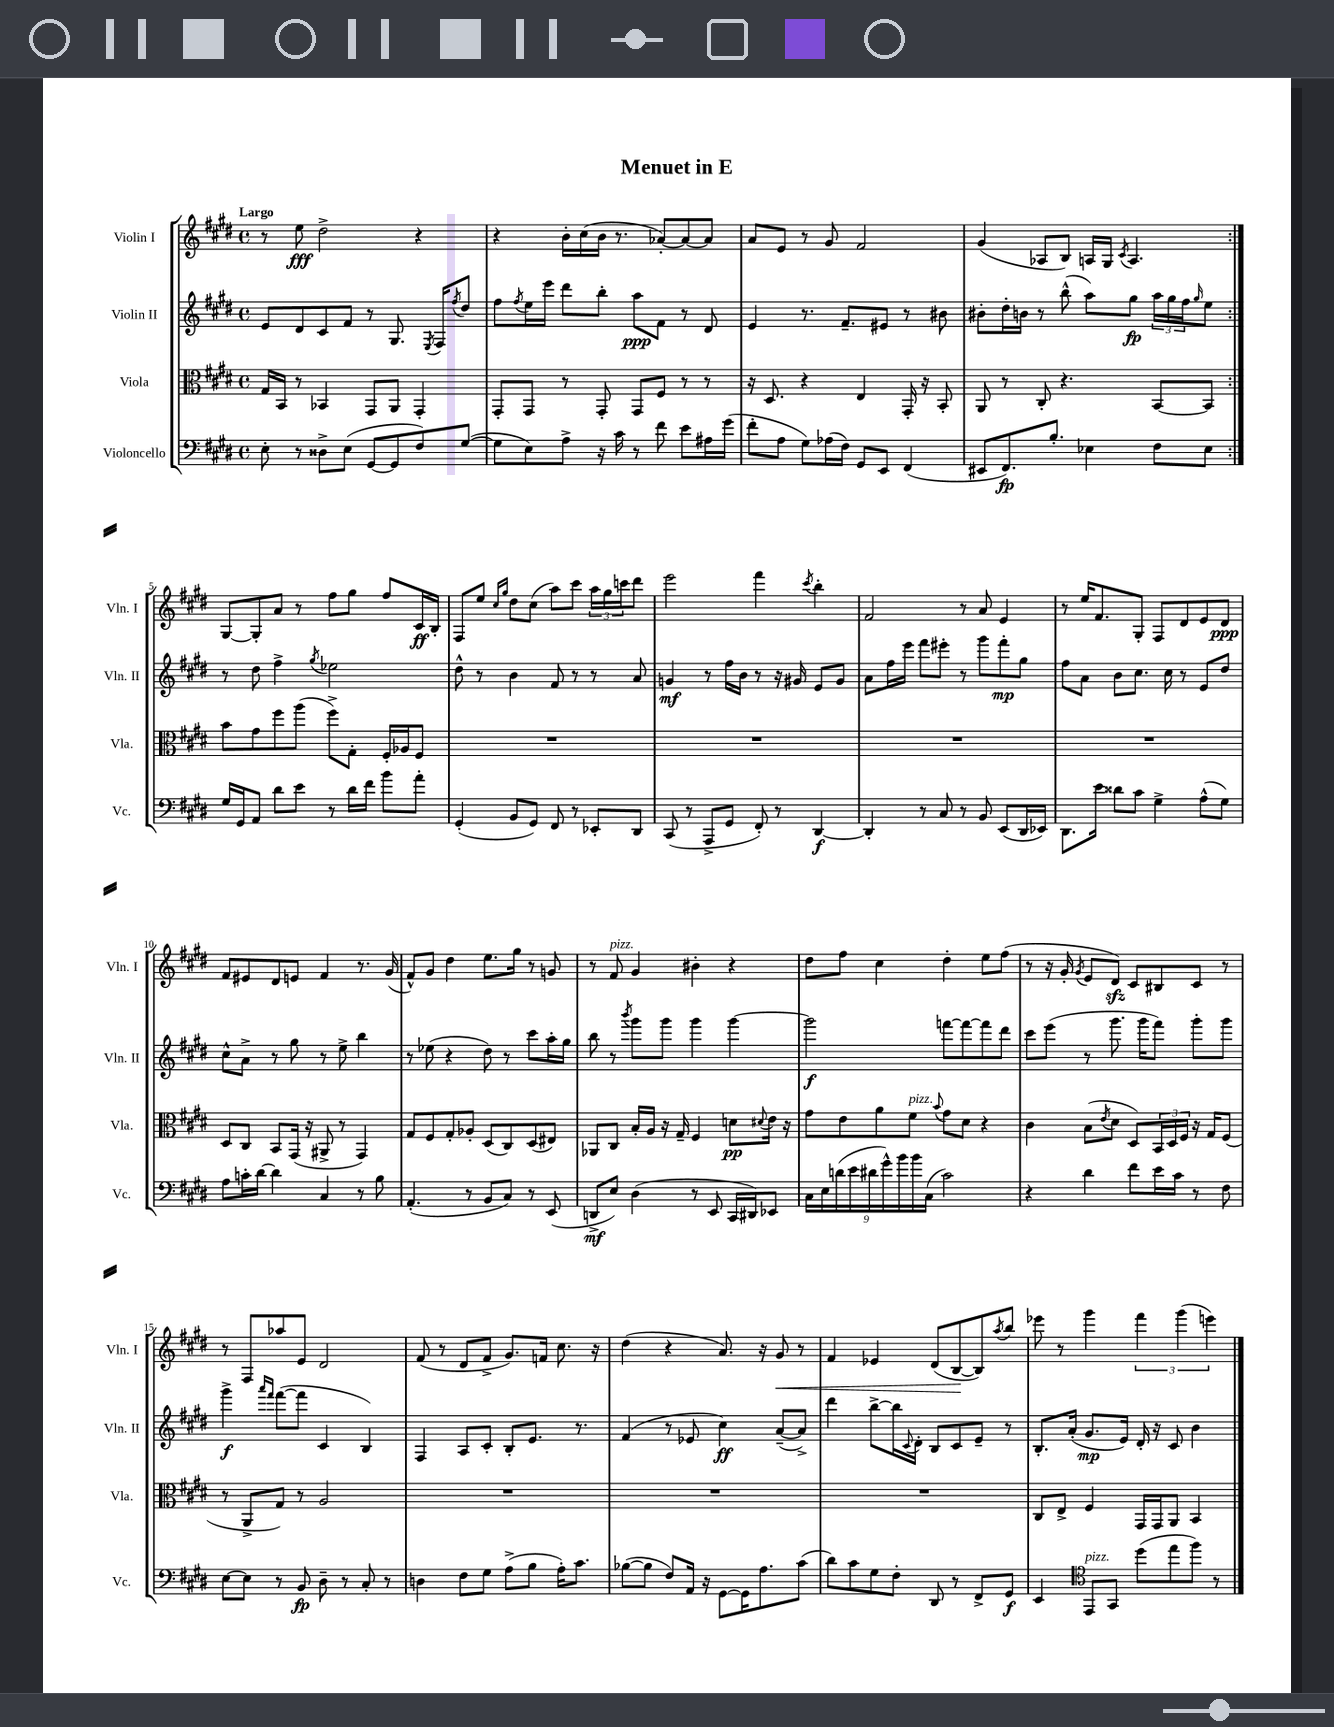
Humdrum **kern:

**kern	**dynam	**kern	**dynam	**kern	**dynam	**kern	**dynam
*part4	*part4	*part3	*part3	*part2	*part2	*part1	*part1
*staff4	*staff4	*staff3	*staff3	*staff2	*staff2	*staff1	*staff1
*I"Violoncello	*	*I"Viola	*	*I"Violin II	*	*I"Violin I	*
*I'Vc.	*	*I'Vla.	*	*I'Vln. II	*	*I'Vln. I	*
*clefF4	*	*clefC3	*	*clefG2	*	*clefG2	*
*k[f#c#g#d#]	*	*k[f#c#g#d#]	*	*k[f#c#g#d#]	*	*k[f#c#g#d#]	*
*M4/4	*	*M4/4	*	*M4/4	*	*M4/4	*
*met(c)	*	*met(c)	*	*met(c)	*	*met(c)	*
=1	=1	=1	=1	=1	=1	=1	=1
!	!	!	!	!	!	!LO:TX:a:B:t=Largo	!
8E'\	.	16G#/LL	.	8e/L	.	8r	.
.	.	16BB/JJ	.	.	.	.	.
8r	.	8r	.	8d#/	.	8ee\	fff
8D##X^\L	.	4BB-X/	.	8c#/	.	2dd#^\	.
(8E\J	.	.	.	8f#/J	.	.	.
[8GG#/L	.	8GG#/L	.	8r	.	.	.
8GG#/]	.	8AA/J	.	8.G#/	.	.	.
8F#/)	.	4GG#'/	.	.	.	4r	.
.	.	.	.	8qE/	.	.	.
.	.	.	.	16F#/KL	.	.	.
.	.	.	.	8qff#/	.	.	.
([8G#/J	.	.	.	8dd#/J	.	.	.
=2	=2	=2	=2	=2	=2	=2	=2
8G#\L]	.	8GG#'/L	.	8ff#\L	.	4r	.
.	.	.	.	8qff#/	.	.	.
8E\)	.	8GG#/J	.	16ee\L	.	.	.
.	.	.	.	16eee\JJ	.	.	.
8A^\J	.	8r	.	8ddd#\L	.	16b'\LL	.
.	.	.	.	.	.	(16cc#\	.
16r	.	8GG#'/	.	8bb'\J	.	16b\JJ	.
16c#\	.	.	.	.	.	8.r	.
8r	.	8GG#/L	.	8aa\L	ppp	.	.
8f#\	.	8F#/J	.	8f#\J	.	[8a-X'/L)	.
8e\L	.	8r	.	8r	.	8a-/_	.
16A#X\L	.	8r	.	8d#/	.	8a-/J]	.
(16g#\JJ	.	.	.	.	.	.	.
=3	=3	=3	=3	=3	=3	=3	=3
8f#'\L	.	16r	.	4e/	.	8a/L	.
.	.	8.D#/	.	.	.	.	.
8A\J	.	.	.	.	.	8e/J	.
8G#\L)	.	4r	.	8.r	.	8r	.
(16A-X\L	.	.	.	.	.	8g#/	.
16F#\JJ)	.	.	.	8.f#~/L	.	.	.
8GG#/L	.	4E/	.	.	.	2f#/	.
8EE/J	.	.	.	8e#X/J	.	.	.
(4FF#/	.	16GG#'/	.	8r	.	.	.
.	.	16r	.	.	.	.	.
.	.	8BB'/	.	8b#X\	.	.	.
=4	=4	=4	=4	=4	=4	=4	=4
8EE#X/L	.	8AA/	.	8b#X'\L	.	(4g#/	.
8.FF#/)	fp	8r	.	16dd#'\L	.	.	.
.	.	.	.	16bn\JJ	.	.	.
.	.	8C#'/	.	8r	.	8A-X/L	.
8.B'/J	.	.	.	.	.	.	.
.	.	4.r	.	(8bb^^\	.	8B/J)	.
4E-X\	.	.	.	8aa\L)	.	16An/LL	.
.	.	.	.	.	.	16G#/JJ	.
.	.	.	.	.	.	8qc#/	.
.	.	.	.	8gg#\J	fp	4.A/	.
8F#\L	.	[8BB/L	.	24aa\LL	.	.	.
.	.	.	.	24gg#\	.	.	.
.	.	.	.	24ff#\J	.	.	.
.	.	.	.	16qqgg#/	.	.	.
8E-\J	.	8BB/J]	.	8ee\J	.	.	.
!!LO:LB:g=z
=5:|!	=5:|!	=5:|!	=5:|!	=5:|!	=5:|!	=5:|!	=5:|!
16G#/LL	.	8b\L	.	8r	.	[8G#/L	.
16GG#/J	.	.	.	.	.	.	.
8AA/J	.	8g#\	.	8dd#\	.	8G#'/]	.
8d#\L	.	8ff#\	.	4ff#^\	.	8a/J	.
8e\J	.	(8aa\J	.	.	.	8r	.
.	.	.	.	8qgg#/	.	.	.
8r	.	8ff#^\L)	.	2ee-X\	.	8ff#\L	.
16d#\LL	.	8G#'\J	.	.	.	8gg#\J	.
16f#\JJ	.	.	.	.	.	.	.
8b\L	.	16F#'/LL	.	.	.	8ff#/L	.
.	.	16A-X/J	.	.	.	.	.
8a'\J	.	8F#/J	.	.	.	16c#/L	ff
.	.	.	.	.	.	16B'/JJ	.
=6	=6	=6	=6	=6	=6	=6	=6
(4GG#'/	.	1r	.	8dd#^^\	.	8F#/L	.
.	.	.	.	8r	.	8ee/J	.
.	.	.	.	.	.	16qqcc#/LL	.
.	.	.	.	.	.	16qqgg#/JJ	.
8BB/L	.	.	.	4b\	.	8dd#\L	.
8GG#/J)	.	.	.	.	.	(8cc#\J	.
8FF#/	.	.	.	8f#/	.	8aa\L)	.
8r	.	.	.	8r	.	8ccc#\J	.
8EE-X'/L	.	.	.	8r	.	24aa\LL	.
.	.	.	.	.	.	24gg#\	.
.	.	.	.	.	.	24cccn\J	.
8DD#/J	.	.	.	8a/	.	8ddd#\J	.
=7	=7	=7	=7	=7	=7	=7	=7
(8CC#/	.	1r	.	4gn/	mf	2eee\	.
8r	.	.	.	.	.	.	.
8AAA^/L	.	.	.	8r	.	.	.
8GG#/J	.	.	.	16ff#\LL	.	.	.
.	.	.	.	16b\JJ	.	.	.
8FF#'/)	.	.	.	8r	.	4fff#\	.
8r	.	.	.	16r	.	.	.
.	.	.	.	16g#X/	.	.	.
.	.	.	.	.	.	8qccc#/	.
[4DD#/	f	.	.	8e/L	.	4bb'\	.
.	.	.	.	8g#/J	.	.	.
=8	=8	=8	=8	=8	=8	=8	=8
4DD#'/]	.	1r	.	8a\L	.	2f#/	.
.	.	.	.	16ff#\L	.	.	.
.	.	.	.	16eee\JJ	.	.	.
8r	.	.	.	8fff#\L	.	.	.
8C#/	.	.	.	8eee#X'\J	.	.	.
8r	.	.	.	8r	.	8r	.
8BB/	.	.	.	8ggg#\L	.	8a/	.
(8EE/L	.	.	.	8fff#'\	mp	4e/	.
16DD#/L	.	.	.	8gg#\J	.	.	.
16EE-X/JJ)	.	.	.	.	.	.	.
=9	=9	=9	=9	=9	=9	=9	=9
8.DD#\L	.	1r	.	8ff#\L	.	8r	.
.	.	.	.	8a\J	.	16ee/KL	.
16e\Jk	.	.	.	.	.	8.f#/	.
8d##X\L	.	.	.	8b\L	.	.	.
8c#\J	.	.	.	8.cc#\J	.	8G#'/J	.
4G#^\	.	.	.	.	.	8F#/L	.
.	.	.	.	16cc#\	.	.	.
.	.	.	.	8r	.	8d#/	.
(8A^^\L	.	.	.	8e/L	.	8e/	.
8G#\J)	.	.	.	8dd#/J	.	8d#/J	ppp
!!LO:LB:g=z
=10	=10	=10	=10	=10	=10	=10	=10
8A\L	.	8D#/L	.	8cc#^^\L	.	8f#/L	.
16cn'\L	.	8C#/J	.	8a^\J	.	8e#X/	.
[16d#\JJ	.	.	.	.	.	.	.
4d#\]	.	8BB/L	.	8r	.	8d#/	.
.	.	(16GG#/Jk	.	8gg#\	.	8en/J	.
.	.	16r	.	.	.	.	.
4C#/	.	8AA#X^/	.	8r	.	4f#/	.
.	.	8r	.	8ee^\	.	.	.
8r	.	4GG#/)	.	4bb\	.	8.r	.
8B\	.	.	.	.	.	.	.
.	.	.	.	.	.	(16g#/	.
=11	=11	=11	=11	=11	=11	=11	=11
(4.AA'/	.	8G#/L	.	8r	.	8f#^^/L)	.
.	.	8F#/	.	(8ee-X\	.	8g#/J	.
.	.	8G#'/	.	4r	.	4dd#\	.
8r	.	8A-X'/J	.	.	.	.	.
8BB/L	.	(8D#/L	.	8dd#\)	.	8.ee\L	.
8C#/J)	.	8C#/)	.	8r	.	.	.
.	.	.	.	.	.	16gg#\Jk	.
8r	.	(8D#/	.	8ccc#\L	.	8r	.
(8EE/	.	8E#X/J)	.	16aa'\L	.	8gn/	.
.	.	.	.	16gg#\JJ	.	.	.
=12	=12	=12	=12	=12	=12	=12	=12
8DDn^/L	mf	8AA-X/L	.	8bb\	.	8r	.
!	!	!	!	!	!	!LO:TX:a:i:t=pizz.	!
8E/J)	.	8C#/J	.	8r	.	8f#/	.
.	.	.	.	8qbbb/	.	.	.
(4D#\	.	16B'/LL	.	8ggg#\L	.	4g#/	.
.	.	16A/JJ	.	.	.	.	.
.	.	16r	.	8ggg#\J	.	.	.
.	.	16G#~/	.	.	.	.	.
8r	.	4F#/	.	4ggg#\	.	4b#X'\	.
8EE/	.	.	.	.	.	.	.
16CC#/LL	.	8dn\L	pp	[4ggg#\	.	4r	.
16DD#X/J)	.	.	.	.	.	.	.
.	.	8qqd#X/	.	.	.	.	.
8EE-X/J	.	16e\Jk	.	.	.	.	.
.	.	16r	.	.	.	.	.
=13	=13	=13	=13	=13	=13	=13	=13
18C#\LL	.	8g#\L	.	2ggg#\]	f	8dd#\L	.
18E\	.	.	.	.	.	.	.
(18dn\	.	.	.	.	.	.	.
.	.	8e\	.	.	.	8ff#\J	.
18e\	.	.	.	.	.	.	.
18d#X\	.	.	.	.	.	.	.
.	.	8a\	.	.	.	4cc#\	.
18g#^^\)	.	.	.	.	.	.	.
18b\	.	.	.	.	.	.	.
!	!	!LO:TX:a:i:t=pizz.	!	!	!	!	!
.	.	8f#\J	.	.	.	.	.
18b\	.	.	.	.	.	.	.
(18C#\JJ	.	.	.	.	.	.	.
.	.	8qqb/	.	.	.	.	.
2c#\)	.	8g#\L	.	[8fffn\L	.	4dd#'\	.
.	.	8d#\J	.	8fff\_	.	.	.
.	.	4r	.	8fff\]	.	8ee\L	.
.	.	.	.	8ddd#\J	.	(8ff#\J	.
=14	=14	=14	=14	=14	=14	=14	=14
4r	.	4c#\	.	8ccc#\L	.	8r	.
.	.	.	.	(8eee\J	.	16r	.
.	.	.	.	.	.	16g#'/	.
.	.	.	.	.	.	8qg#/	.
4d#\	.	(8B\L	.	8r	.	8e/L	.
.	.	8qe/	.	.	.	.	.
.	.	8d#\J	.	8.ggg#\	.	8d#zz/J)	.
8f#\L	.	8D#/L)	.	.	.	8c#/L	.
.	.	.	.	16ggg#\KL	.	.	.
16e\L	.	24BB/L	.	8fff#\J)	.	8B#X/	.
.	.	24D#/	.	.	.	.	.
16c#\JJ	.	.	.	.	.	.	.
.	.	24F#/JJ	.	.	.	.	.
8r	.	16r	.	8ggg#'\L	.	8c#/J	.
.	.	16G#/KL	.	.	.	.	.
8F#\	.	(8F#/J	.	8ggg#\J	.	8r	.
!!LO:LB:g=z
=15	=15	=15	=15	=15	=15	=15	=15
[8E\L	.	8r	.	4ggg#^\	f	8r	.
8E\J]	.	8AA^/L	.	.	.	8F#/L	.
.	.	.	.	16qqaaa/LL	.	.	.
.	.	.	.	16qqfff#/JJ	.	.	.
8r	.	8G#/J)	.	([8fff#\L	.	8aa-X/	.
8BB/	fp	8r	.	8fff#\J]	.	8e/J	.
8D#~\	.	2A/	.	4c#/	.	2d#/	.
8r	.	.	.	.	.	.	.
8C#'/	.	.	.	4B/)	.	.	.
8r	.	.	.	.	.	.	.
=16	=16	=16	=16	=16	=16	=16	=16
4Dn\	.	1r	.	4F#/	.	(8f#/	.
.	.	.	.	.	.	8r	.
8F#\L	.	.	.	8A/L	.	8d#/L	.
8G#\J	.	.	.	8c#'/J	.	8f#^/J	.
(8A^\L	.	.	.	8B'/L	.	8.g#/L)	.
8B\J	.	.	.	8.e/J	.	.	.
.	.	.	.	.	.	16fn/Jk	.
16A'\KL)	.	.	.	.	.	8.cc#\	.
8.c#\J	.	.	.	8.r	.	.	.
.	.	.	.	.	.	16r	.
=17	=17	=17	=17	=17	=17	=17	=17
([8B-X\L	.	1r	.	(4f#/	.	(4dd#\	.
8B-\J]	.	.	.	.	.	.	.
8F#/L)	.	.	.	8r	.	4r	.
16AA/Jk	.	.	.	8e-X/	.	.	.
16r	.	.	.	.	.	.	.
[8GG#\L	.	.	.	4cc#\)	ff	8.a/)	.
16GG#\K]	.	.	.	.	.	.	.
8.A\	.	.	.	.	.	16r	.
!	!	!	!	!	!	!	!LO:HP:b
.	.	.	.	([8a~/L	.	8g#/	<
(8c#\J	.	.	.	8a^/J])	.	8r	.
=18	=18	=18	=18	=18	=18	=18	=18
8d#\L)	.	1r	.	4ddd#\	.	4f#/	.
8c#\	.	.	.	.	.	.	.
8G#\	.	.	.	[8bb^\L	.	4e-X/	.
8F#'\J	.	.	.	16bb\L]	.	.	.
.	.	.	.	8qqc#/	.	.	.
.	.	.	.	16d#'\JJ	.	.	.
8DD#/	.	.	.	8B/L	.	(8d#/L	.
8r	.	.	.	8c#/	.	[8B/	.
8FF#^/L	.	.	.	8e~/J	.	8B/])	[
.	.	.	.	.	.	8qaa/	.
8GG#/J	f	.	.	8r	.	8bb/J	.
=19	=19	=19	=19	=19	=19	=19	=19
4EE/	.	8C#/L	.	8.B'/L	.	8eee-X\	.
.	.	8E^/J	.	.	.	8r	.
.	.	.	.	(16a'/Jk	.	.	.
*clefC4	*	*	*	*	*	*	*
!LO:TX:a:i:t=pizz.	!	!	!	!	!	!	!
8EE/L	.	4F#/	.	8.g#/L	mp	4ggg#\	.
8GG#/J	.	.	.	.	.	.	.
.	.	.	.	16e/Jk)	.	.	.
(8dd#\L	.	16GG#/LL	.	16d#'/	.	6fff#\	.
.	.	16GG#/J	.	16r	.	.	.
8ee\	.	8AA/J	.	8c#/	.	.	.
.	.	.	.	.	.	(6ggg#\	.
8ff#\J)	.	4BB/	.	4b\	.	.	.
.	.	.	.	.	.	6eeen\)	.
8r	.	.	.	.	.	.	.
==	==	==	==	==	==	==	==
*-	*-	*-	*-	*-	*-	*-	*-
